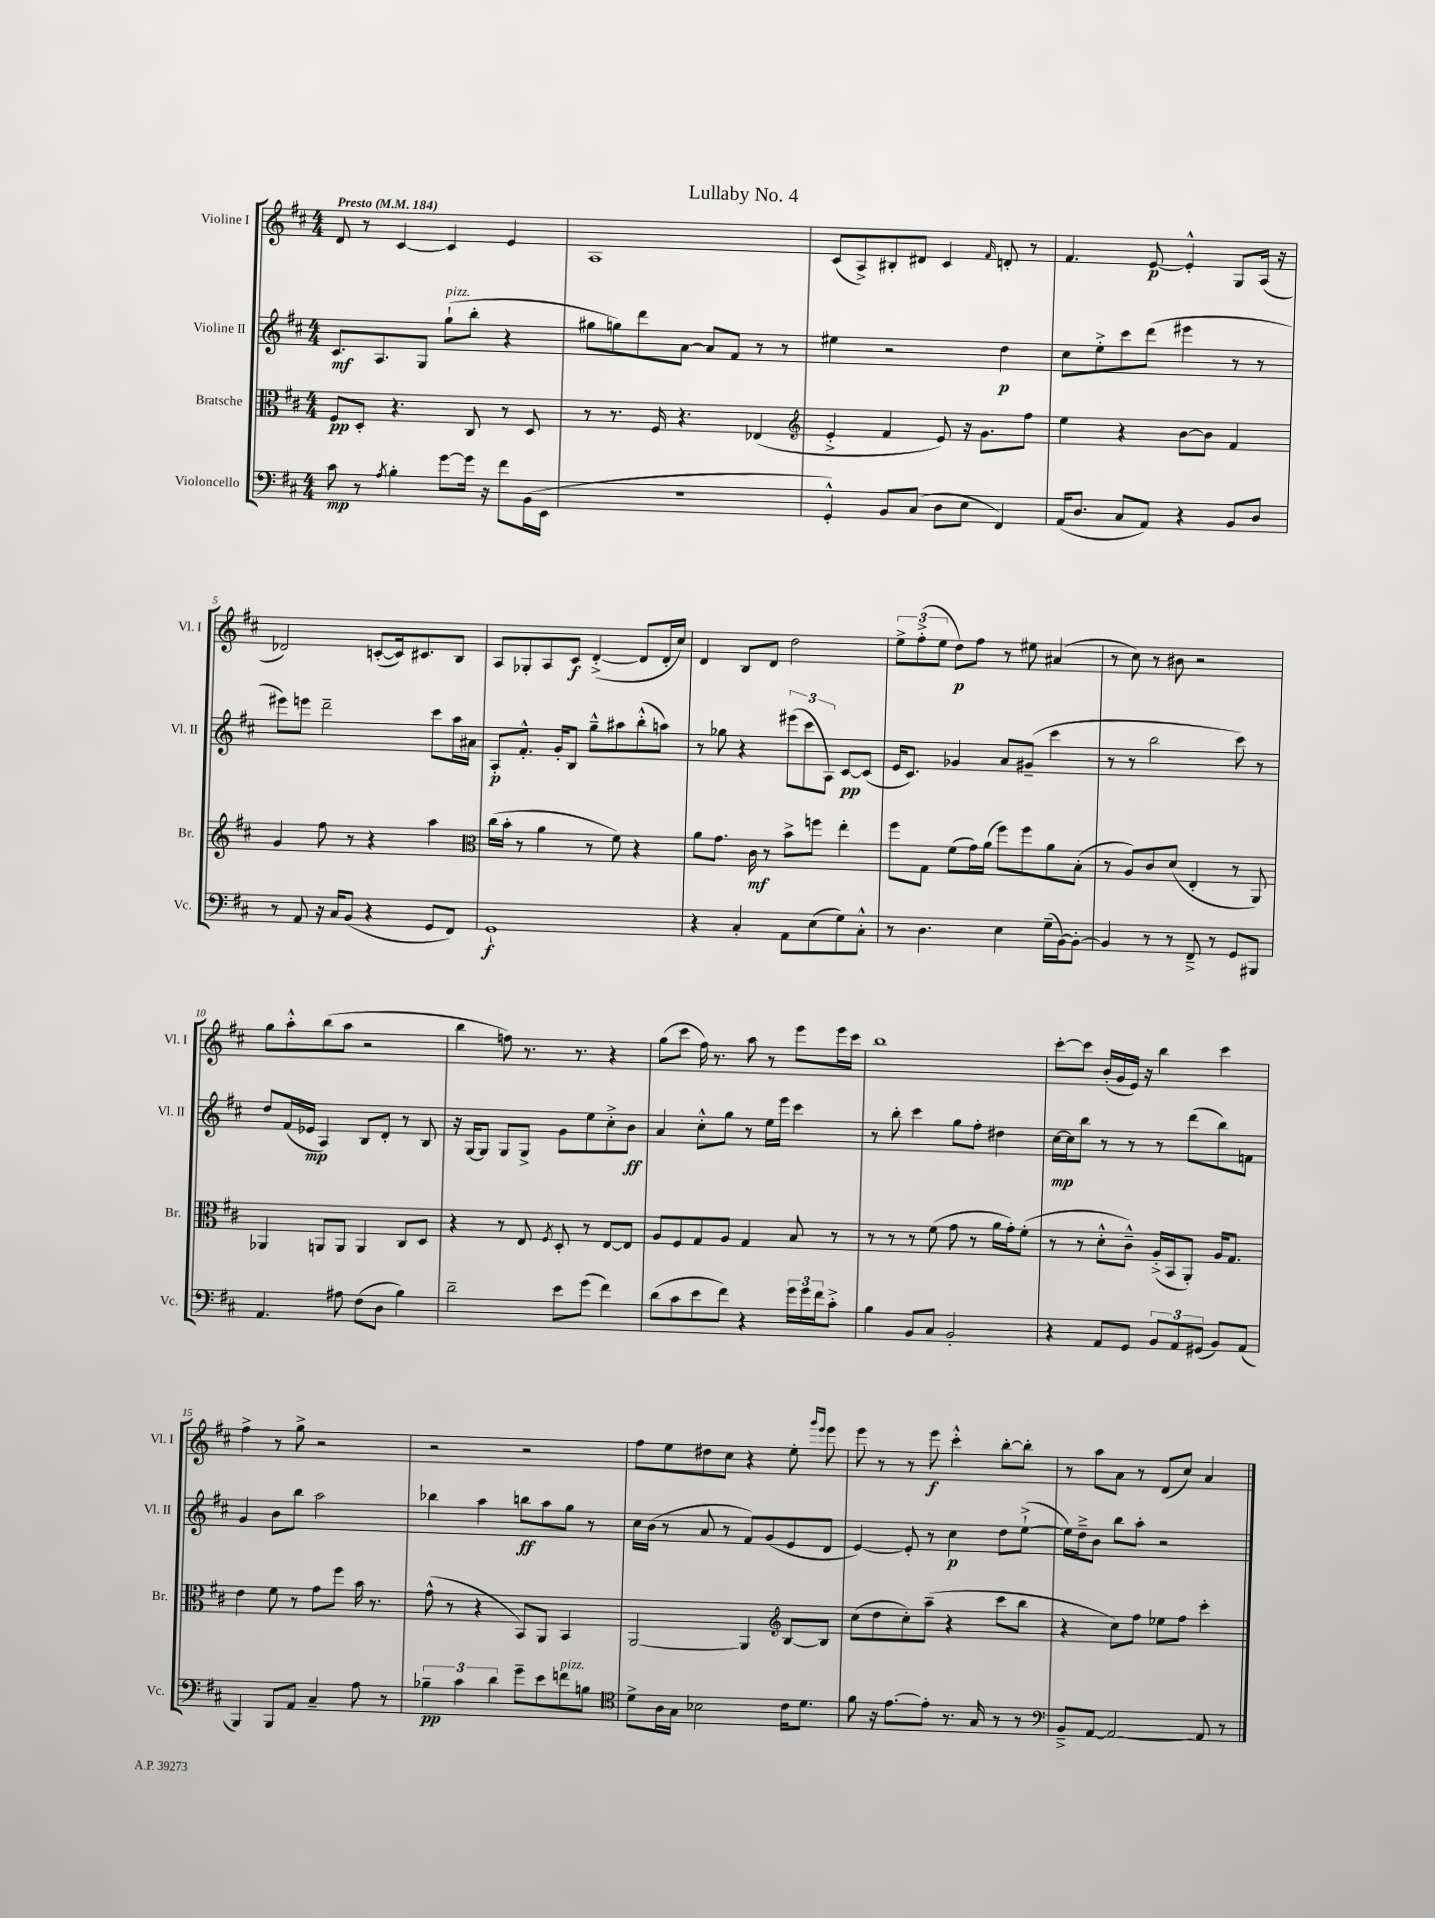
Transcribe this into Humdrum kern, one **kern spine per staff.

**kern	**kern	**kern	**kern
*staff4	*staff3	*staff2	*staff1
*clefF4	*clefC3	*clefG2	*clefG2
*k[f#c#]	*k[f#c#]	*k[f#c#]	*k[f#c#]
*M4/4	*M4/4	*M4/4	*M4/4
*MM184	*MM184	*MM184	*MM184
8c#	8F#	8.c#	8d
8r	8D'	.	8r
.	.	8.A	.
8qA	.	.	.
4B'	4.r	.	[4c#
.	.	8G	.
[8g	.	(8gg`	4c#]
16g]	8C#	8bb'	.
16r	.	.	.
8f#	8r	4r	4e
(16BB	8D	.	.
16EE	.	.	.
=	=	=	=
1r	8r	8gg#	1A
.	8.r	8gg)	.
.	.	8ddd	.
.	16F#	.	.
.	4.r	[8a	.
.	.	8a]	.
.	.	8f#	.
.	(4E-	8r	.
.	.	8r	.
=	=	=	=
*	*clefG2	*	*
4GG'^^)	4e'^	4ee#	(8c#
.	.	.	8A^)
8BB	4f#	2r	8B#'
(8C#	.	.	8d#
8D	8e)	.	4c#
8E	16r	.	.
.	8.g	.	.
.	.	.	16qqf#
4FF#)	.	4dd	8d'
.	8ff#	.	8r
=	=	=	=
(16AA	4ee	8cc#	4.f#
8.D	.	.	.
.	.	8ee'^	.
8C#	4r	8ccc#	.
8AA)	.	(8ddd	[8e
4r	[8b	4eee#	4e'^^]
.	8b]	.	.
8BB	4f#	8r	8G
8D	.	8r	(16A
.	.	.	16r
=	=	=	=
8r	4g	8eee#)	2d-)
8AA	.	8eee	.
16r	8ff#	2ddd~	.
16C#	.	.	.
(8BB	8r	.	.
4r	4r	.	([8c'
.	.	.	16c])
.	.	.	8.c#
8GG	4aa	8ccc#	.
8FF#)	.	16aa	8B
.	.	16a#	.
=	=	=	=
*	*clefC3	*	*
1GG`	(16cc#	8A'	8A
.	16b'	.	.
.	8r	8.f#'^^	8G-'
.	4a	.	8A
.	.	16g'	.
.	.	8B	8c#
.	8r	8gg~^^	([4d'^
.	8f#)	8aa#	.
.	4r	(8bb'^^	8d]
.	.	8aa)	16d'
.	.	.	16cc#)
=	=	=	=
4r	8a	8r	4d
.	8.g	8gg-	.
4C#'	.	4r	8B
.	16c#	.	.
.	8r	.	8d
8AA	8b^	(12eee#	2dd
.	.	12ccc#	.
(8E	8ff	.	.
.	.	12A)	.
8G)	4ee'	[8c#	.
8C#'^^	.	(8c#]	.
=	=	=	=
8r	8ff#	16e	12ee^
.	.	8.c#)	.
.	.	.	(12ff#'^
4.D	8G	.	.
.	.	.	12ee
.	(8f#	4g-	8dd)
.	16g)	.	8ff#
.	(16a	.	.
4E	8ff#)	8a	8r
.	8ff#	(8g#~	8ee#
(16G~	8a	4ccc#	(4a#
[16BB)	.	.	.
8BB'_	(8B'	.	.
=	=	=	=
4BB]	8r	8r	8r
.	8A)	8r	8cc#)
8r	8c#	2bb	8r
8r	(8d	.	8b#
8FF#~^	4E'	.	2r
8r	.	.	.
8GG	8r	8ccc#)	.
8BBB#	8AA)	8r	.
=	=	=	=
4.AA	4AA-	8dd	8gg
.	.	(16f#	8aa'^^
.	.	16e-	.
.	8AA	4A)	(8bb
8A#	8AA	.	8aa
(8F#	4AA	8B	2r
8D	.	8d'	.
4B)	8C#	8r	.
.	8D	8B	.
=	=	=	=
2d~	4r	16r	4bb
.	.	[16G	.
.	.	8G]	.
.	8r	8G	8ff)
.	8E	8G^	8.r
.	8qF#	.	.
8e	8D'	8g	.
.	.	.	8.r
(8g	8r	8ee	.
4f#)	[8E	8cc#'^	4r
.	8E]	8b	.
=	=	=	=
(8d	8A	4a	(8gg
8c#	8F#	.	8ccc#
8e	8G	8cc#'^^	16ff#)
.	.	.	8.r
8f#)	8A	8gg	.
4r	4G	8r	8aa
.	.	16ee	8r
.	.	16eee	.
24g	8B	4ccc#	8eee
24g	.	.	.
24f#	.	.	.
8c#'^	8r	.	16eee
.	.	.	16ccc#
=	=	=	=
4B	8r	8r	1bb
.	8r	8bb'	.
8BB	8r	4ccc#	.
8C#	(8f#	.	.
2BB'	8g	8gg	.
.	8r	8ff#'	.
.	16a	4dd#	.
.	16g')	.	.
.	(8f#'	.	.
=	=	=	=
4r	8r	[16cc#	[8ccc#'
.	.	16cc#]	.
.	8r	8bb	8ccc#]
8AA	8d'^^	8r	(16b'
.	.	.	16g
8GG	8c#~^^)	8r	16e)
.	.	.	16r
12BB	(16A'^	8r	4bb
.	16BB	.	.
12AA	.	.	.
.	8AA')	(8ddd	.
(12GG#	.	.	.
8BB)	16A	8bb)	4ccc#
.	8.G	.	.
(8AA	.	8f	.
=	=	=	=
4BBB)	4e	4g	4ff#^
8BBB	8f#	8b	8r
8AA	8r	8bb	8gg^
4C#~	8g	2aa	2r
.	8ff#	.	.
8A	16b	.	.
.	8.r	.	.
8r	.	.	.
=	=	=	=
6B-~	(8g^^	4bb-	2r
.	8r	.	.
6c#	.	.	.
.	4r	4aa	.
6d	.	.	.
8g~	8BB)	8bb	2r
8e	8AA	8aa	.
8f	4BB	8gg	.
8B	.	8r	.
=	=	=	=
*clefC4	*	*	*
8d^	[2AA	16cc#	8ff#
.	.	(16b	.
16A	.	8r	8ee
16G	.	.	.
2B-	.	8a	8dd#
.	.	8r	8cc#
.	4AA]	8f#)	4r
.	.	(8g	.
*	*clefG2	*	*
16c#	[8B	8e	8ee'
8.d	.	.	.
.	.	.	16qqggg
.	.	.	16qqeee
.	8B]	8d	8eee
=	=	=	=
8f#	(8cc#	[4e)	8eee
16r	8dd	.	8r
[8.e	.	.	.
.	8cc#')	8e']	8r
8e']	(8aa~	8r	8eee
8.r	4r	4cc#	4ccc#'^^
16G	.	.	.
8r	8ccc#	8dd	[8bb'
8r	8bb	([8ee`^	8bb']
=	=	=	=
*clefF4	*	*	*
8BB~^	4r	16ee])	8r
.	.	16dd~^	.
[8AA	.	8b	8aa
2AA_	8cc#)	8bb	8a
.	8ff#	8aa'	8r
.	8ee-	2r	(8d
.	8ff#	.	8cc#)
8AA]	4ccc#'	.	4a
8r	.	.	.
==	==	==	==
*-	*-	*-	*-
